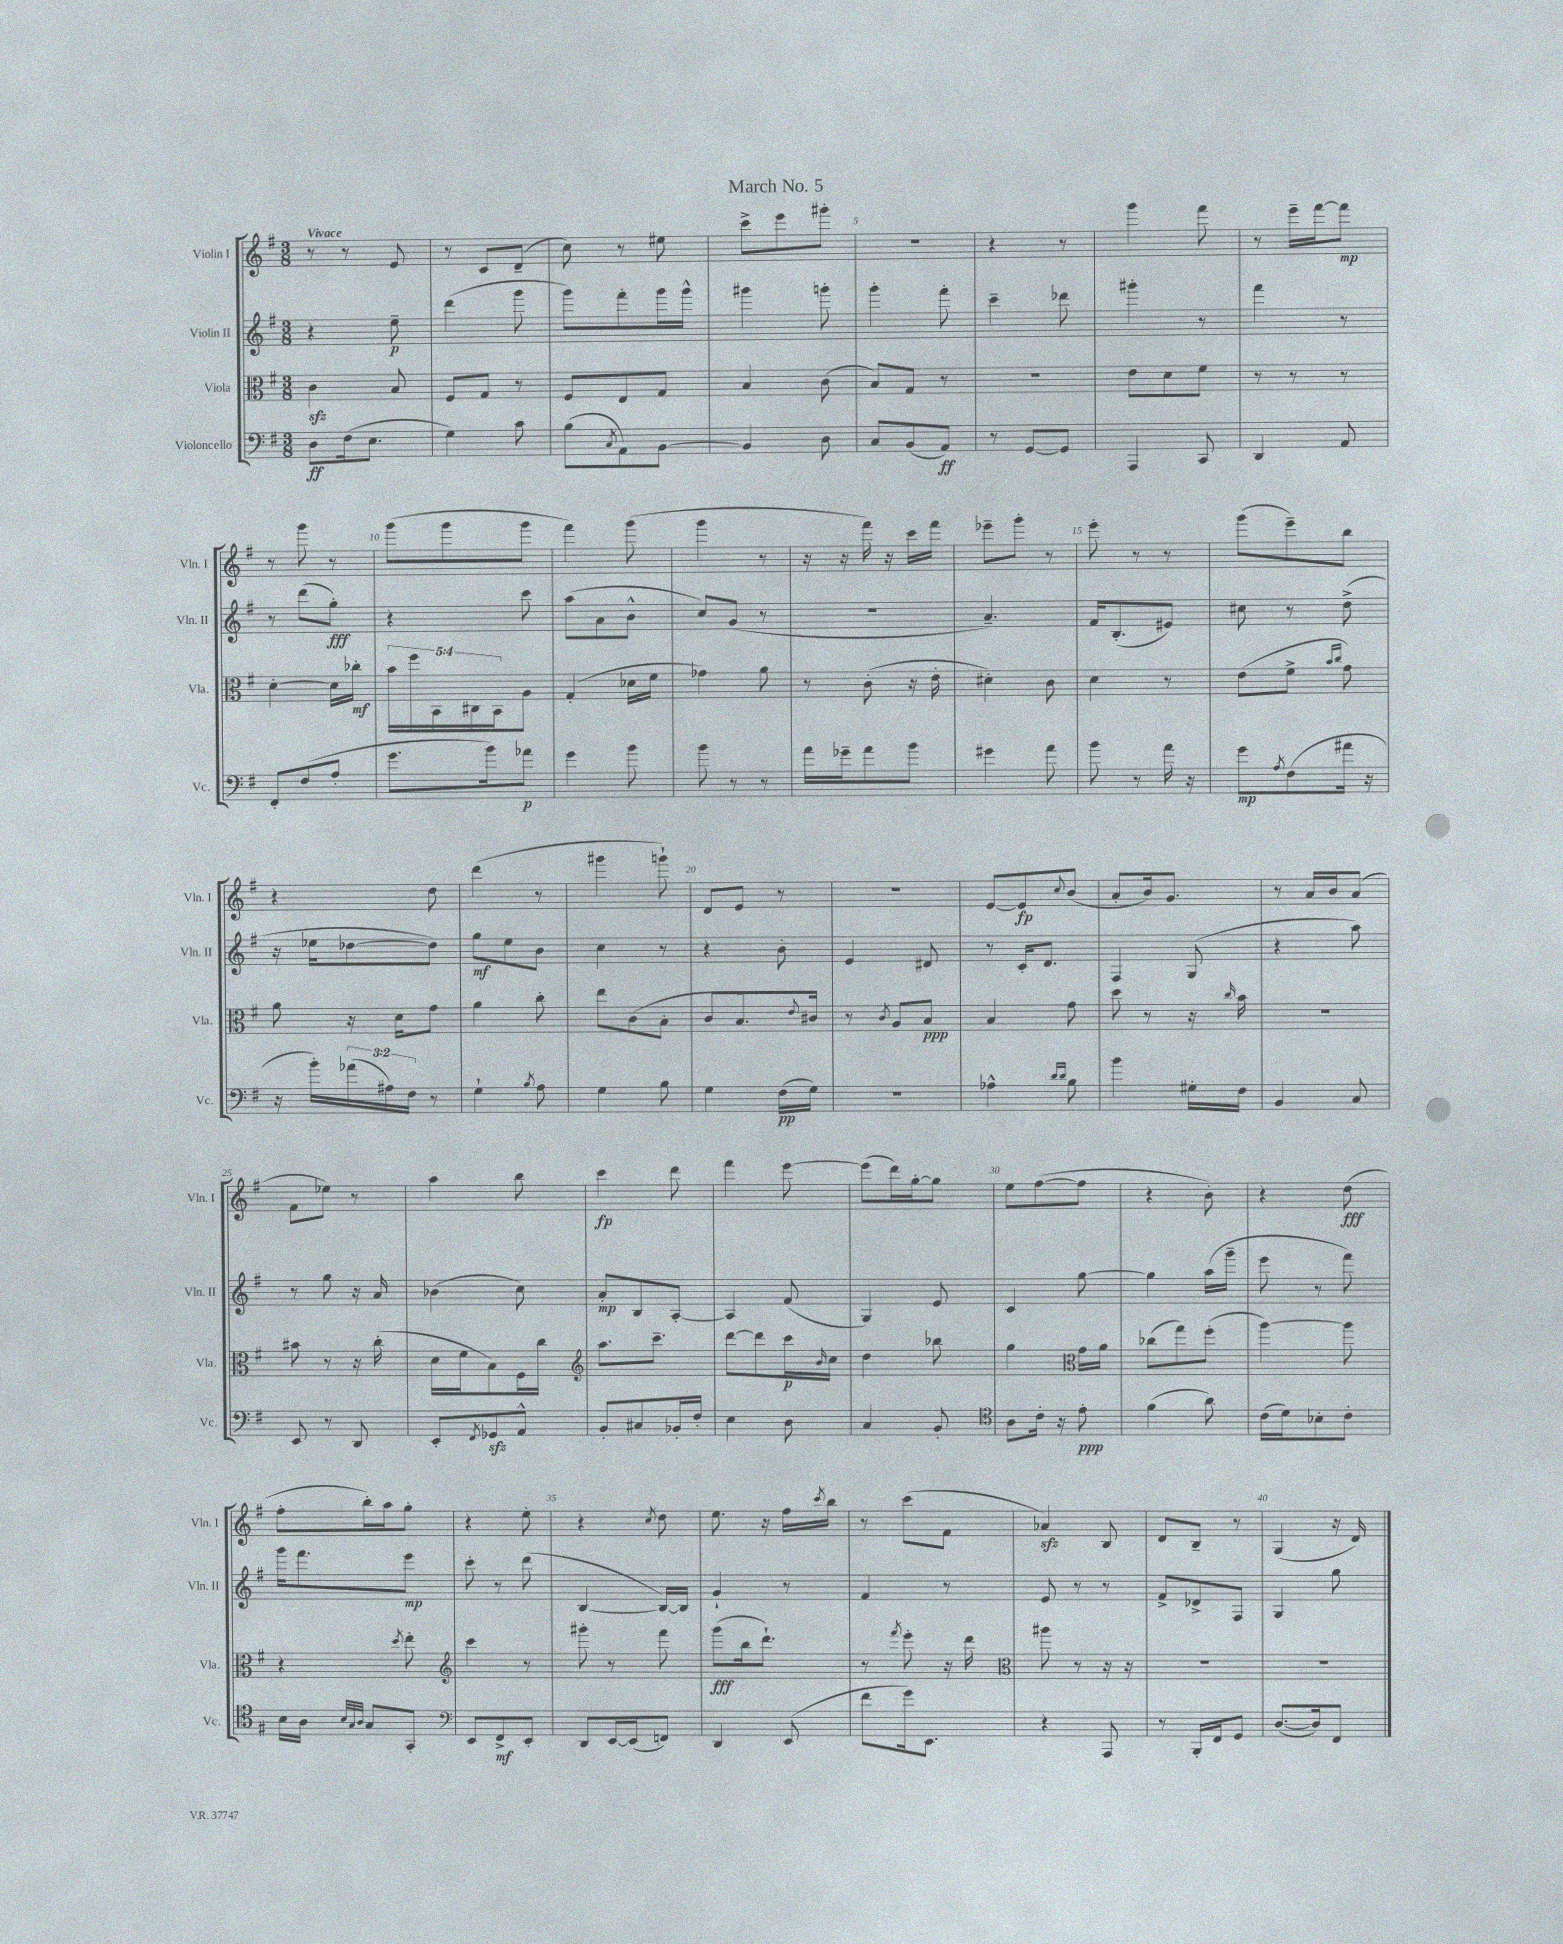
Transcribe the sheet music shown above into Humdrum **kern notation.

**kern	**dynam	**kern	**dynam	**kern	**dynam	**kern	**dynam
*part4	*part4	*part3	*part3	*part2	*part2	*part1	*part1
*staff4	*staff4	*staff3	*staff3	*staff2	*staff2	*staff1	*staff1
*I"Violoncello	*	*I"Viola	*	*I"Violin II	*	*I"Violin I	*
*I'Vc.	*	*I'Vla.	*	*I'Vln. II	*	*I'Vln. I	*
*clefF4	*	*clefC3	*	*clefG2	*	*clefG2	*
*k[f#]	*	*k[f#]	*	*k[f#]	*	*k[f#]	*
*M3/8	*	*M3/8	*	*M3/8	*	*M3/8	*
=1	=1	=1	=1	=1	=1	=1	=1
!	!	!	!	!	!	!LO:TX:a:B:t=Vivace	!
8D\L	ff	4czz\	.	4r	.	8r	.
(16F#\k	.	.	.	.	.	8r	.
8.E\J	.	.	.	.	.	.	.
.	.	8B/	.	8ee~\	p	8e/	.
=2	=2	=2	=2	=2	=2	=2	=2
4G\)	.	8F#/L	.	(4ddd\	.	8r	.
.	.	8G/J	.	.	.	8c/L	.
8c\	.	8r	.	8ggg\	.	(8d~/J	.
=3	=3	=3	=3	=3	=3	=3	=3
(8B\L	.	8F#/L	.	8ggg\L)	.	8cc\)	.
8qC/	.	.	.	.	.	.	.
8AA\)	.	8E/	.	8fff#'\	.	8r	.
[8BB\J	.	8G/J	.	16ggg\L	.	8ee#X\	.
.	.	.	.	16ggg^^\JJ	.	.	.
=4	=4	=4	=4	=4	=4	=4	=4
4BB/]	.	4B/	.	4ggg#X\	.	8ccc^\L	.
.	.	.	.	.	.	8eee\	.
8D\	.	(8c\	.	8gggn'\	.	8ggg#X'\J	.
=5	=5	=5	=5	=5	=5	=5	=5
8C/L	.	8B/L)	.	4ggg'\	.	4.r	.
(8BB/	.	8G/J	.	.	.	.	.
8AA/J)	ff	8r	.	8fff#'\	.	.	.
=6	=6	=6	=6	=6	=6	=6	=6
8r	.	4.r	.	4ccc~\	.	4r	.
[8GG/L	.	.	.	.	.	.	.
8GG/J]	.	.	.	8ddd-X\	.	8r	.
=7	=7	=7	=7	=7	=7	=7	=7
4AAA/	.	8e\L	.	4ggg#X'\	.	4ggg\	.
.	.	8d\	.	.	.	.	.
8CC/	.	8f#\J	.	8r	.	8fff#\	.
=8	=8	=8	=8	=8	=8	=8	=8
4DD/	.	8r	.	4fff#\	.	8r	.
.	.	8r	.	.	.	16eee~\LL	.
.	.	.	.	.	.	[16fff#\J	.
8AA/	.	8r	.	8r	.	8fff#\J]	mp
!!LO:LB:g=z
=9	=9	=9	=9	=9	=9	=9	=9
8FF#'/L	.	[4d'\	.	8r	.	8r	.
(8F#/	.	.	.	(8ddd\L	.	8ggg\	.
8A'/J	.	16d\LL]	.	8gg'\J)	fff	8r	.
.	.	16cc-X'\JJ	mf	.	.	.	.
=10	=10	=10	=10	=10	=10	=10	=10
8.g\L	.	20b\LL	.	4r	.	(8ggg\L	.
.	.	20ff#\	.	.	.	.	.
.	.	20BB\	.	.	.	.	.
.	.	.	.	.	.	8ggg\	.
.	.	20C#X\	.	.	.	.	.
16b\k)	.	.	.	.	.	.	.
.	.	20BB\J	.	.	.	.	.
8a-X\J	p	8A\J	.	8ccc\	.	8ggg\J	.
=11	=11	=11	=11	=11	=11	=11	=11
4g\	.	(4G'/	.	(8aa\L	.	4fff#\)	.
.	.	.	.	8a\	.	.	.
8b\	.	16d-X\LL	.	8b^^\J	.	(8ggg\	.
.	.	16f#\JJ	.	.	.	.	.
=12	=12	=12	=12	=12	=12	=12	=12
8b\	.	4g-X\)	.	8cc/L)	.	4ggg\	.
8r	.	.	.	(8g/J	.	.	.
8r	.	8a\	.	8r	.	8r	.
=13	=13	=13	=13	=13	=13	=13	=13
16a\LL	.	8r	.	4.r	.	16r	.
16g-X~\J	.	.	.	.	.	16r	.
8a\	.	(8c'\	.	.	.	16fff#\)	.
.	.	.	.	.	.	16r	.
8b\J	.	16r	.	.	.	16ccc\LL	.
.	.	16e'\	.	.	.	16fff#\JJ	.
=14	=14	=14	=14	=14	=14	=14	=14
4g#X\	.	4d#X'\)	.	4.a~/)	.	8eee-X~\L	.
.	.	.	.	.	.	8ggg'\J	.
8a\	.	8c\	.	.	.	8r	.
=15	=15	=15	=15	=15	=15	=15	=15
8b\	.	4d\	.	16f#/KL	.	8eee'\	.
.	.	.	.	(8.B'/	.	.	.
8r	.	.	.	.	.	8r	.
16a\	.	8r	.	8e#X/J)	.	8r	.
16r	.	.	.	.	.	.	.
=16	=16	=16	=16	=16	=16	=16	=16
8g\L	mp	(8e\L	.	8cc#X\	.	(8ggg\L	.
8qA/	.	.	.	.	.	.	.
(8F#\	.	8f#^\J	.	8r	.	8eee~\)	.
.	.	16qqb/LL	.	.	.	.	.
.	.	16qqcc/JJ	.	.	.	.	.
16a#X\Jk	.	8g\)	.	(8dd^\	.	8bb\J	.
16r	.	.	.	.	.	.	.
!!LO:LB:g=z
=17	=17	=17	=17	=17	=17	=17	=17
16r	.	8a\	.	16r	.	4r	.
16b'\LL)	.	.	.	16ee-X\KL	.	.	.
(24a-X\	.	16r	.	[8dd-X\	.	.	.
24A#X\)	.	.	.	.	.	.	.
.	.	16d\KL	.	.	.	.	.
24F#\JJ	.	.	.	.	.	.	.
8r	.	8g\J	.	8dd-\J])	.	8dd\	.
=18	=18	=18	=18	=18	=18	=18	=18
4G`\	.	4a\	.	8gg\L	mf	(4ddd\	.
.	.	.	.	8ee\	.	.	.
8qB/	.	.	.	.	.	.	.
8A\	.	8cc'\	.	8b\J	.	8r	.
=19	=19	=19	=19	=19	=19	=19	=19
4G\	.	8ee\L	.	4cc\	.	4ggg#X\	.
.	.	(8c\	.	.	.	.	.
8B\	.	8B'\J	.	8r	.	8gggn`\)	.
=20	=20	=20	=20	=20	=20	=20	=20
4G\	.	8c/L	.	4r	.	8d/L	.
.	.	8.B/)	.	.	.	8e/J	.
(16F#\LL	pp	.	.	8b'\	.	8r	.
.	.	8qqe/	.	.	.	.	.
16G\JJ)	.	16c#X/Jk	.	.	.	.	.
=21	=21	=21	=21	=21	=21	=21	=21
4.r	.	8r	.	4e/	.	4.r	.
.	.	8qc/	.	.	.	.	.
.	.	8A/L	.	.	.	.	.
.	.	8B/J	ppp	8d#X/	.	.	.
=22	=22	=22	=22	=22	=22	=22	=22
4A-X^^\	.	4B/	.	8r	.	[8e/L	.
.	.	.	.	16c'/KL	.	8e/]	fp
.	.	.	.	8.d/J	.	.	.
16qqd/LL	.	.	.	.	.	.	.
16qqd/JJ	.	.	.	.	.	8qqcc/	.
8B\	.	8g\	.	.	.	(8b/J	.
=23	=23	=23	=23	=23	=23	=23	=23
4b\	.	8dd\	.	4F#/	.	8a'/L	.
.	.	8r	.	.	.	16b/k)	.
.	.	.	.	.	.	8.g/J	.
16G#X'\LL	.	16r	.	(8G/	.	.	.
.	.	16qqcc/	.	.	.	.	.
16F#\JJ	.	16b\	.	.	.	.	.
=24	=24	=24	=24	=24	=24	=24	=24
4BB/	.	4.r	.	4r	.	8r	.
.	.	.	.	.	.	16a/LL	.
.	.	.	.	.	.	16b/J	.
8C/	.	.	.	8aa\)	.	(8a/J	.
!!LO:LB:g=z
=25	=25	=25	=25	=25	=25	=25	=25
8EE/	.	8b#X\	.	8r	.	8f#\L	.
8r	.	8r	.	8gg\	.	8ee-X\J)	.
8DD/	.	16r	.	16r	.	8r	.
.	.	(16cc'\	.	16a/	.	.	.
=26	=26	=26	=26	=26	=26	=26	=26
8EE'/L	.	16d\LL	.	(4b-X\	.	4aa\	.
.	.	16f#\J	.	.	.	.	.
8qFF#/	.	.	.	.	.	.	.
8GG-Xzz/	.	8B\)	.	.	.	.	.
8AA^^/J	.	16F#\L	.	8cc\)	.	8bb\	.
.	.	16cc\JJ	.	.	.	.	.
=27	=27	=27	=27	=27	=27	=27	=27
*	*	*clefG2	*	*	*	*	*
8BB'/L	.	8.aa\L	.	8a'/L	mp	4ccc\	fp
8C#X/	.	.	.	8B/	.	.	.
.	.	8.ccc~\J	.	.	.	.	.
16BB-X'/L	.	.	.	[8A'/J	.	8ddd\	.
16F#'/JJ	.	.	.	.	.	.	.
=28	=28	=28	=28	=28	=28	=28	=28
4E\	.	[8ddd\L	.	4A/]	.	4fff#\	.
.	.	8ddd\]	.	.	.	.	.
8D\	.	16ccc\L	p	(8f#/	.	[8eee\	.
.	.	16qqb/	.	.	.	.	.
.	.	16cc\JJ	.	.	.	.	.
=29	=29	=29	=29	=29	=29	=29	=29
4C/	.	4dd\	.	4G/)	.	(8eee\L]	.
.	.	.	.	.	.	16ddd\L)	.
.	.	.	.	.	.	[16gg'\J	.
8BB'/	.	8bb-X\	.	8e/	.	8gg\J]	.
=30	=30	=30	=30	=30	=30	=30	=30
*clefC4	*	*	*	*	*	*	*
8A\L	.	4gg\	.	4c/	.	8ee\L	.
16c'\Jk	.	.	.	.	.	([8ff#\	.
16r	.	.	.	.	.	.	.
*	*	*clefC3	*	*	*	*	*
8e'\	ppp	16g\LL	.	[8gg\	.	8ff#\J]	.
.	.	16a\JJ	.	.	.	.	.
=31	=31	=31	=31	=31	=31	=31	=31
(4f#\	.	(8cc-X\L	.	4gg\]	.	4r	.
.	.	8gg\)	.	.	.	.	.
8a\)	.	(8ff#'\J	.	(16aa\LL	.	8b'\)	.
.	.	.	.	16ggg~\JJ	.	.	.
=32	=32	=32	=32	=32	=32	=32	=32
(16c\LL	.	[4aa\)	.	8eee\	.	4r	.
16d\J)	.	.	.	.	.	.	.
8B-X'\	.	.	.	8r	.	.	.
8c'\J	.	8aa\]	.	8fff#\)	.	(8dd\	fff
!!LO:LB:g=z
=33	=33	=33	=33	=33	=33	=33	=33
16B\LL	.	4r	.	16ggg\KL	.	8ff#'\L	.
16A\JJ	.	.	.	8.fff#\	.	.	.
32qqB/LLL	.	.	.	.	.	.	.
32qqG/	.	.	.	.	.	.	.
32qqA/JJJ	.	.	.	.	.	.	.
8G/L	.	.	.	.	.	16bb'\L)	.
.	.	.	.	.	.	16aa\J	.
.	.	8qdd/	.	.	.	.	.
8GG'/J	.	8ee'\	.	8eee\J	mp	8gg'\J	.
=34	=34	=34	=34	=34	=34	=34	=34
*clefF4	*	*clefG2	*	*	*	*	*
8EE/L	.	4ccc\	.	8ccc'\	.	4r	.
8FF#^/	mf	.	.	8r	.	.	.
8EE'/J	.	8r	.	(8ddd\	.	8ee'\	.
=35	=35	=35	=35	=35	=35	=35	=35
8DD/L	.	8ggg#X'\	.	[4B/	.	4r	.
[16EE/L	.	8r	.	.	.	.	.
(16EE/J]	.	.	.	.	.	.	.
.	.	.	.	.	.	8qcc/	.
8FFn/J)	.	8fff#\	.	16B/LL_)	.	8dd\	.
.	.	.	.	16B/JJ]	.	.	.
=36	=36	=36	=36	=36	=36	=36	=36
4DD/	.	(8ggg\L	fff	4g`/	.	8.ee\	.
.	.	16bb\k	.	.	.	.	.
.	.	8.ddd`\J)	.	.	.	16r	.
(8EE/	.	.	.	8r	.	16ff#\LL	.
.	.	.	.	.	.	8qccc/	.
.	.	.	.	.	.	16bb\JJ	.
=37	=37	=37	=37	=37	=37	=37	=37
8f#\L	.	8r	.	4f#/	.	8r	.
.	.	8qfff#/	.	.	.	.	.
16g\k)	.	8eee'\	.	.	.	(8ccc\L	.
8.EE\J	.	.	.	.	.	.	.
.	.	16r	.	8r	.	8f#\J	.
.	.	16ddd\	.	.	.	.	.
=38	=38	=38	=38	=38	=38	=38	=38
*	*	*clefC3	*	*	*	*	*
4r	.	8aa#X\	.	8e/	.	4a-Xzz/)	.
.	.	8r	.	8r	.	.	.
8AAA/	.	16r	.	8r	.	8B/	.
.	.	16r	.	.	.	.	.
=39	=39	=39	=39	=39	=39	=39	=39
8r	.	4.r	.	8f#^/L	.	8d/L	.
16BBB'/LL	.	.	.	8d-X^/	.	8B~/J	.
16FF#/J	.	.	.	.	.	.	.
8GG/J	.	.	.	8F#/J	.	8r	.
=40	=40	=40	=40	=40	=40	=40	=40
([8.D/L	.	4.r	.	4G/	.	(4G/	.
16D/k])	.	.	.	.	.	.	.
8FF#/J	.	.	.	8gg\	.	16r	.
.	.	.	.	.	.	16d/)	.
==	==	==	==	==	==	==	==
*-	*-	*-	*-	*-	*-	*-	*-
